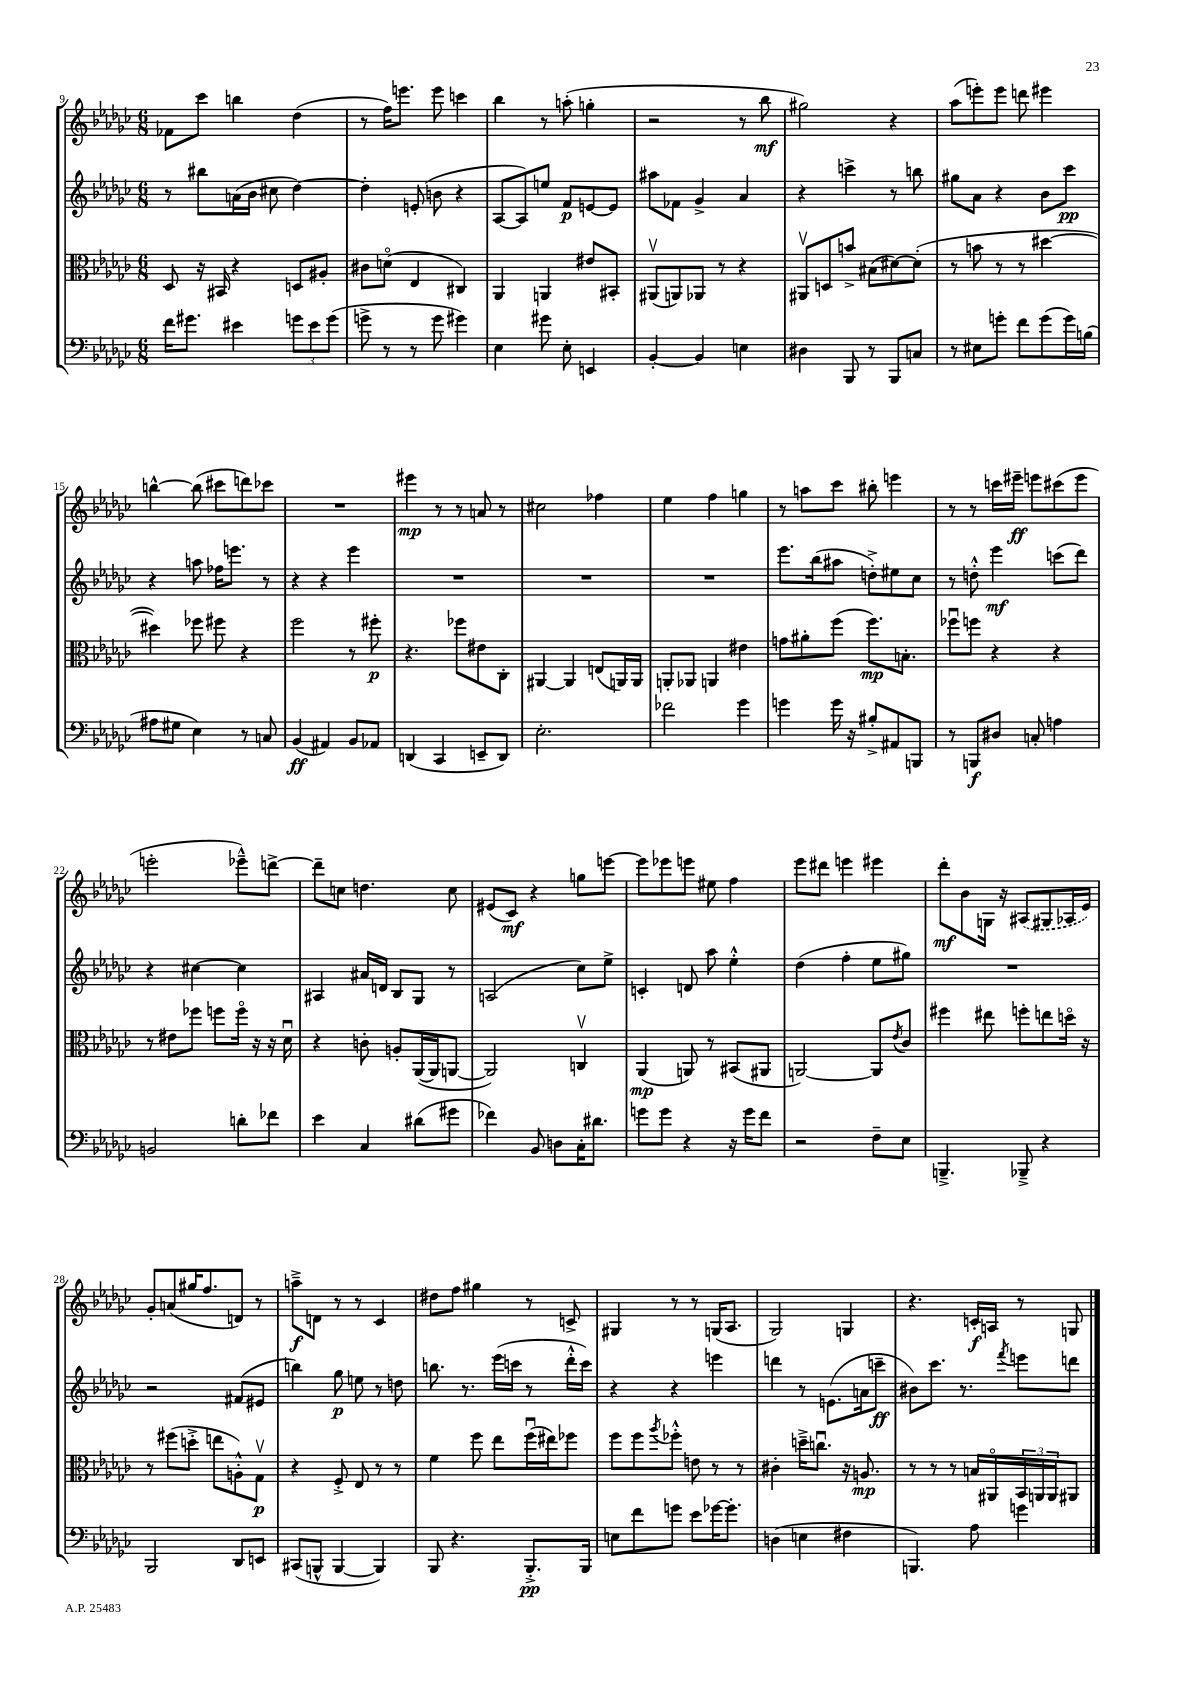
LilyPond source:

<<
\new StaffGroup <<
\new Staff = "s0" {
    \clef treble \key ges \major \numericTimeSignature \time 6/8
    fes'8 ces'''8 b''4 des''4( |
    r8 f''16) e'''8. e'''8 c'''4 |
    bes''4 r8 a''8-.( g''4-. |
    r2 r8 bes''8\mf |
    gis''2) r4 |
    aes''8( e'''8-.) e'''8 d'''8 eis'''4 |
    b''4~-^ b''8( cis'''8 d'''8) ces'''8 |
    R2. |
    eis'''4\mp r8 r8 a'8 r8 |
    cis''2 fes''4 |
    ees''4 f''4 g''4 |
    r8 a''8 ces'''8 bis''8-. e'''4 |
    r8 r8 c'''16 eis'''16--\ff e'''8 cis'''8( e'''8 |
    e'''2-. ees'''8---^) d'''8~-> |
    d'''8-- c''8 d''4. c''8 |
    eis'8( ces'8\mf) r4 g''8 e'''8~ |
    e'''8 ees'''8 e'''8 eis''8 f''4 |
    ees'''8 dis'''8 e'''4 eis'''4 |
    des'''8-.\mf bes'8 g16 r16 \once \slurDashed ais8( gis8 aes16 ees'16) |
    ges'8-. a'8( gis''16 f''8. d'8) r8 |
    a''8--->\f d'8 r8 r8 ces'4 |
    dis''8 f''8 gis''4 r8 c'8-> |
    gis4 r8 r8 g16( aes8. |
    ges2) g4 |
    r4. c'16-.\f a16 r8 g8 \bar "|." |
}
\new Staff = "s1" {
    \clef treble \key ges \major \numericTimeSignature \time 6/8
    r8 bis''8 a'16( bes'16 cis''8 des''4~) |
    des''4-. e'8-.( b'8 r4 |
    aes8~ aes8) e''8 f'8\p e'8~ e'8 |
    ais''8 fes'8 ges'4-> aes'4 |
    r4 c'''4-> r8 b''8 |
    gis''8 aes'8 r4 bes'8 ces'''8\pp |
    r4 a''8 fes''16 e'''8. r8 |
    r4 r4 ees'''4 |
    R2. |
    R2. |
    R2. |
    ees'''8. bes''16( ais''8 d''8-.->) eis''8 ces''8 |
    r8 d''8-.-^ ees'''4\mf c'''8( des'''8) |
    r4 cis''4~ cis''4 |
    ais4 ais'16 d'16 bes8 ges8 r8 |
    a2( ces''8) ees''8-> |
    c'4-. d'8 aes''8 ees''4-.-^ |
    des''4( f''4-. ees''8 gis''8) |
    R2. |
    r2 fis'8( eis'8 |
    b''4) ges''8\p e''8 r8 d''8 |
    b''8. r8. ees'''16( c'''16 r8 des'''16-.-^ c'''16) |
    r4 r4 e'''4 |
    d'''4 r8 e'8.( a'16 c'''8--\ff |
    bis'8) ces'''8. r8. \acciaccatura { f'''8 } e'''8 d'''8 \bar "|." |
}
\new Staff = "s2" {
    \clef alto \key ges \major \numericTimeSignature \time 6/8
    des8 r16 bis,16 r4 d8 ais8-. |
    cis'8 d'8\flageolet( ees4 cis4) |
    aes,4 a,4 eis'8 bis,8-. |
    ais,8\upbow( a,8) aes,8 r8 r4 |
    ais,8\upbow d8 b'8-> bis8( dis'8~) dis'8-.( |
    r8 b'8 r8 r8 dis''4~ |
    dis''4) fes''8 fis''8 r4 |
    f''2 r8 fis''8-.\p |
    r4. fes''8 eis'8 ces8-. |
    ais,4~ ais,4 e8( a,16) a,16 |
    a,8-. aes,8 a,4 eis'4 |
    g'8 ais'8-. f''8( f''8.\mp) b8.-. |
    fes''8\downbow f''8 r4 r4 |
    r8 eis'8 fes''8 f''8 f''16\flageolet r16 r16 des'16\downbow |
    r4 c'8-. a8-. aes,16~( aes,16 a,8~ |
    a,2) c4\upbow |
    aes,4\mp( a,8) r8 bis,8( ais,8 |
    a,2~) a,8 \acciaccatura { ees'8 } ces'8 |
    fis''4 eis''8 f''8-. e''8 d''16\flageolet r16 |
    r8 fis''8( d''8-.-> e''8 a8-.-^) ges8\upbow\p |
    r4 f8-.-> ees8 r8 r8 |
    f'4 f''8 ees''8 f''16\downbow( eis''16) fes''8 |
    f''8 f''8 \acciaccatura { aes''8 } fes''8-.-^ e'8 r8 r8 |
    cis'4-. d''16---> c''8.\downbow r16 a8.\mp |
    r8 r8 r8 b16 ais,16\flageolet \tuplet 3/2 { bes,16 a,16 a,16 } ais,8 \bar "|." |
}
\new Staff = "s3" {
    \clef bass \key ges \major \numericTimeSignature \time 6/8
    f'16 gis'8. eis'4 \tuplet 3/2 { g'8 eis'8 g'8( } |
    g'8-> r8 r8 g'8 gis'4) |
    ees4 gis'8 ees8-. e,4 |
    bes,4~-. bes,4 e4 |
    dis4 bes,,8 r8 bes,,8 c8 |
    r8 eis8 g'8-. f'8 g'8( g'16) b16( |
    ais8 gis8 ees4) r8 c8 |
    bes,4\ff( ais,4) bes,8 aes,8 |
    d,4( ces,4 e,8-- d,8) |
    ees2.-. |
    fes'2 ges'4 |
    g'4 g'16 r16 bis8-.-> ais,8 b,,8 |
    r8 b,,8\f dis8 c8-. a4 |
    b,2 d'8-. fes'8 |
    ees'4 ces4 dis'8( gis'8 |
    fes'4) bes,8 d8 ces16-. dis'8. |
    g'8 g'8 r4 r16 g'16 f'8 |
    r2 f8-- ees8 |
    b,,4.---> bes,,8---> r4 |
    bes,,2 des,8 e,8 |
    cis,8( b,,8-^ b,,4~ b,,4) |
    bes,,8 r4. bes,,8.-.->\pp bes,,16 |
    e8 f'8 g'8 ees'8 ges'16~ ges'8.-. |
    d4( e4 fis4 |
    b,,4.) aes8 g'4 \bar "|." |
}
>>
>>
\layout { \context { \Score currentBarNumber = #9 } }
